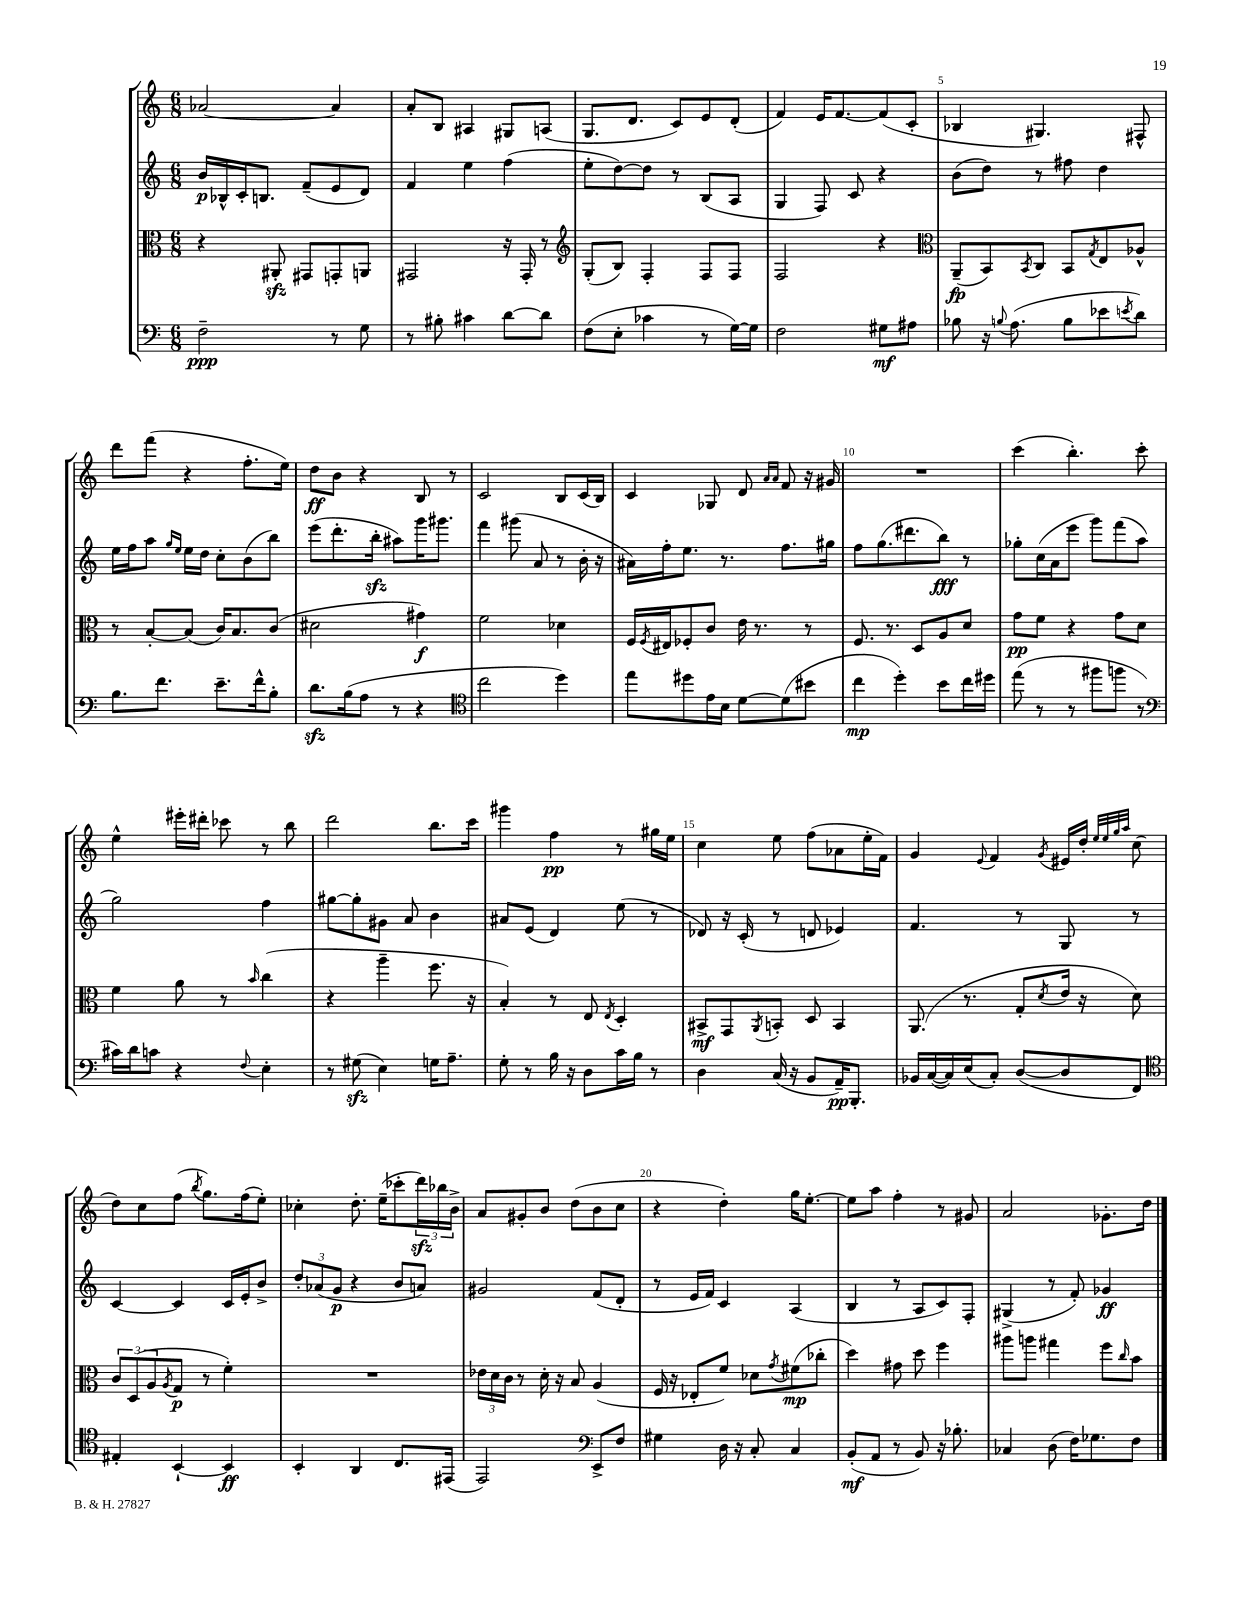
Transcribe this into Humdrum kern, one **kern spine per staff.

**kern	**kern	**kern	**kern
*staff4	*staff3	*staff2	*staff1
*clefF4	*clefC3	*clefG2	*clefG2
*k[]	*k[]	*k[]	*k[]
*M6/8	*M6/8	*M6/8	*M6/8
2F~\	4r	16b/LL	[2a-/
.	.	16B-^^/	.
.	.	16c'/J	.
.	.	8.B/J	.
.	8AA#'/	.	.
.	8GG#/L	(8f~/L	.
8r	8GG'/	8e/	4a-/]
8G\	8AA/J	8d/J)	.
=	=	=	=
8r	2GG#/	4f/	8a'/L
8B#'\	.	.	8B/J
4c#\	.	4ee\	4A#/
[8d\L	16r	(4ff\	8G#/L
.	16GG#'/	.	.
8d\]J	8r	.	(8A/J
=	=	=	=
*	*clefG2	*	*
(8F\L	(8G'/L	8ee'\L	8.G/L
8E'\J	8B/J)	[8dd\)	.
.	.	.	8.d/J
4c-\	4F'/	8dd\]J	.
.	.	8r	8c/L)
8r	8F/L	(8B/L	8e/
[16G\LL)	8F/J	8A/J	(8d'/J
16G\]JJ	.	.	.
=	=	=	=
2F\	2F/	4G/	4f/)
.	.	8F/)	16e/LK
.	.	.	[8.f/
.	.	8c/	.
8G#\L	4r	4r	(8f/]
8A#\J	.	.	8c'/J
=	=	=	=
*	*clefC3	*	*
8B-\	(8AA~/L	(8b\L	4B-/
16r	8BB/)	8dd\J)	.
8qqB/	.	.	.
(8.A\	.	.	.
.	8qBB/	.	.
.	8C/J	8r	4.G#/)
8B\L	8BB/L	8ff#\	.
.	8qG/	.	.
8e-\	8E/	4dd\	.
8qe/	.	.	.
8d\J)	8A-^^/J	.	8F#^^/
=	=	=	=
8.B\L	8r	16ee\LL	8ddd\L
.	.	16ff\J	.
.	[8B'/L	8aa\J	(8fff\J
8.f\J	.	.	.
.	.	16qqgg/LL	.
.	.	16qqee/JJ	.
.	(8B/]J	16ee\LL	4r
.	.	16dd\JJ	.
8.e~\L	16c/LK)	8cc'\L	.
.	8.B/	.	.
.	.	(8b\	8.ff'\L
16f^^\k	.	.	.
8B'\J	(8c/J	8bb\J)	.
.	.	.	16ee\Jk)
=	=	=	=
8.d\L	2d#\	(8eee\L	8dd\L
.	.	8.ddd'\	8b\J
(16B\k	.	.	.
8A\J	.	.	4r
.	.	16bb'\Jk	.
8r	.	8aa#\L)	.
4r	4g#\)	16ggg\K	8B/
.	.	8.ggg#\J	.
.	.	.	8r
=	=	=	=
*clefC4	*	*	*
2cc\	2f\	4fff\	2c/
.	.	(8ggg#\	.
.	.	8a/	.
4dd\)	4d-\	8r	8B/L
.	.	16b'\	(16c/L
.	.	16r	16B/JJ)
=	=	=	=
8ee\L	16F/LL	16a#\LL)	4c/
.	8qF/	.	.
.	16E#/J	16ff'\J	.
8dd#\	8F-'/	8.ee\J	.
16e\L	8c/J	.	8G-/
16B\JJ	.	8.r	.
[8d\L	16e\	.	8d/
.	8.r	.	.
.	.	.	16qqa/LL
.	.	.	16qqa/JJ
(8d\]	.	8.ff\L	8f/
8b#\J	8r	.	16r
.	.	16gg#\Jk	16g#/
=	=	=	=
4cc\	8.F/	8ff\L	2.r
.	.	(8.gg\	.
.	8.r	.	.
4dd'\)	.	.	.
.	.	8.ddd#\	.
.	8D/L	.	.
8b\L	8A/	8bb\J)	.
16cc\L	8d/J	8r	.
16dd#\JJ	.	.	.
=	=	=	=
(8ee\	8g\L	8gg-'\L	(4ccc\
8r	8f\J	(16cc\L	.
.	.	16a\J	.
8r	4r	8eee\J	4.bb'\)
8ff#\L	.	8ggg\L)	.
8ff\J	8g\L	(8fff\	.
8r	8d\J	8aa\J	8ccc'\
=	=	=	=
*clefF4	*	*	*
16c#\LL)	4f\	2gg\)	4ee^^\
16d\J	.	.	.
8c\J	.	.	.
4r	8a\	.	16eee#'\LL
.	.	.	16ddd#'\JJ
.	8r	.	8ccc-\
8qqF/	16qqb/	.	.
4E'\	(4cc\	4ff\	8r
.	.	.	8bb\
=	=	=	=
8r	4r	[8gg#\L	2ddd\
(8G#\	.	8gg#'\]	.
4E\)	4aa~\	8g#\J	.
.	.	8a/	.
16G\LK	8.ff\	4b\	8.bb\L
8.A~\J	.	.	.
.	16r	.	16ccc\Jk
=	=	=	=
8G'\	4B'/)	8a#/L	4ggg#\
8r	.	(8e/J	.
16B\	8r	4d/)	4ff\
16r	.	.	.
8D\L	8E/	.	.
.	8qE/	.	.
16c\L	4D'/	(8ee\	8r
16B\JJ	.	.	.
8r	.	8r	16gg#\LL
.	.	.	16ee\JJ
=	=	=	=
4D\	8BB#^/L	8d-/)	4cc\
.	8GG/	16r	.
.	.	(16c'/	.
.	8qAA/	.	.
(16C/	8BB'/J	8r	8ee\
16r	.	.	.
8BB/L	8D/	8d/	(8ff\L
16AA~/K)	4BB/	4e-/)	8a-\
8.BBB'/J	.	.	.
.	.	.	16ee'\L
.	.	.	16f\JJ)
=	=	=	=
16BB-/LL	(8.AA/	4.f/	4g/
([16C/	.	.	.
16C/])	.	.	.
(16E/J	8.r	.	.
.	.	.	8qqe/
8C'/J)	.	.	4f/
([8D/L	8G'/L	8r	.
.	8qd/	.	8qg/
8D/]	16e/Jk	8G/	16e#/LL
.	16r	.	16dd'/JJ
.	.	.	32qqee/LLL
.	.	.	32qqee/
.	.	.	32qqgg/
.	.	.	32qqaa/JJJ
8FF/J)	8d\)	8r	(8cc\
=	=	=	=
*clefC4	*	*	*
4E#'/	12c/L	[4c/	8dd\L)
.	(12D/	.	.
.	.	.	8cc\
.	12A/	.	.
.	8qA/	.	.
[4BB`/	8G/J	4c/]	(8ff\J
.	.	.	8qbb/
.	8r	.	8.gg\L)
4BB/]	4f'\)	16c/LL	.
.	.	16e'/J	(16ff\k
.	.	8b^/J	8ee'\J)
=	=	=	=
4BB'/	2.r	12dd'/L	4cc-'\
.	.	(12a-/	.
.	.	12g/J	.
4AA/	.	4r	8.dd'\
.	.	.	(16ee~\LK
8.C/L	.	8b/L	8ccc-'\
.	.	8a/J)	24ddd\L)
.	.	.	24bb-\
(16EE#/Jk	.	.	.
.	.	.	24b^\JJ
=	=	=	=
2EE/)	24e-\LL	2g#/	8a/L
.	24d\	.	.
.	24c\JJ	.	.
.	8r	.	8g#'/
.	16d'\	.	8b/J
.	16r	.	.
.	8B/	.	(8dd\L
*clefF4	*	*	*
8EE^/L	(4A/	(8f/L	8b\
8F/J	.	8d'/J	8cc\J
=	=	=	=
4G#\	16F/	8r	4r
.	16r	.	.
.	8E-'/L	16e/LL	.
.	.	16f/JJ)	.
16D\	8f/J)	4c/	4dd'\)
16r	.	.	.
8C'/	8d-\L	.	.
.	8qg/	.	.
4C/	(8f#\	(4A/	16gg\LK
.	.	.	[8.ee'\J
.	8cc-'\J	.	.
=	=	=	=
(8BB'/L	4dd\)	4B/	8ee\]L
8AA/J	.	.	8aa\J
8r	8g#\	8r	4ff'\
8BB/)	8dd\	8A/L	.
16r	4ff\	8c/)	8r
8.B-'\	.	.	.
.	.	8F'/J	8g#/
=	=	=	=
4C-/	8aa#\L	(4G#^/	2a/
.	8aa\J	.	.
(8D\	4gg#\	8r	.
16F\LK)	.	8f'/)	.
8.G-\	.	.	.
.	8ff\L	4g-/	8.g-'\L
.	16qqcc/	.	.
8F\J	8b\J	.	.
.	.	.	16dd\Jk
==	==	==	==
*-	*-	*-	*-
